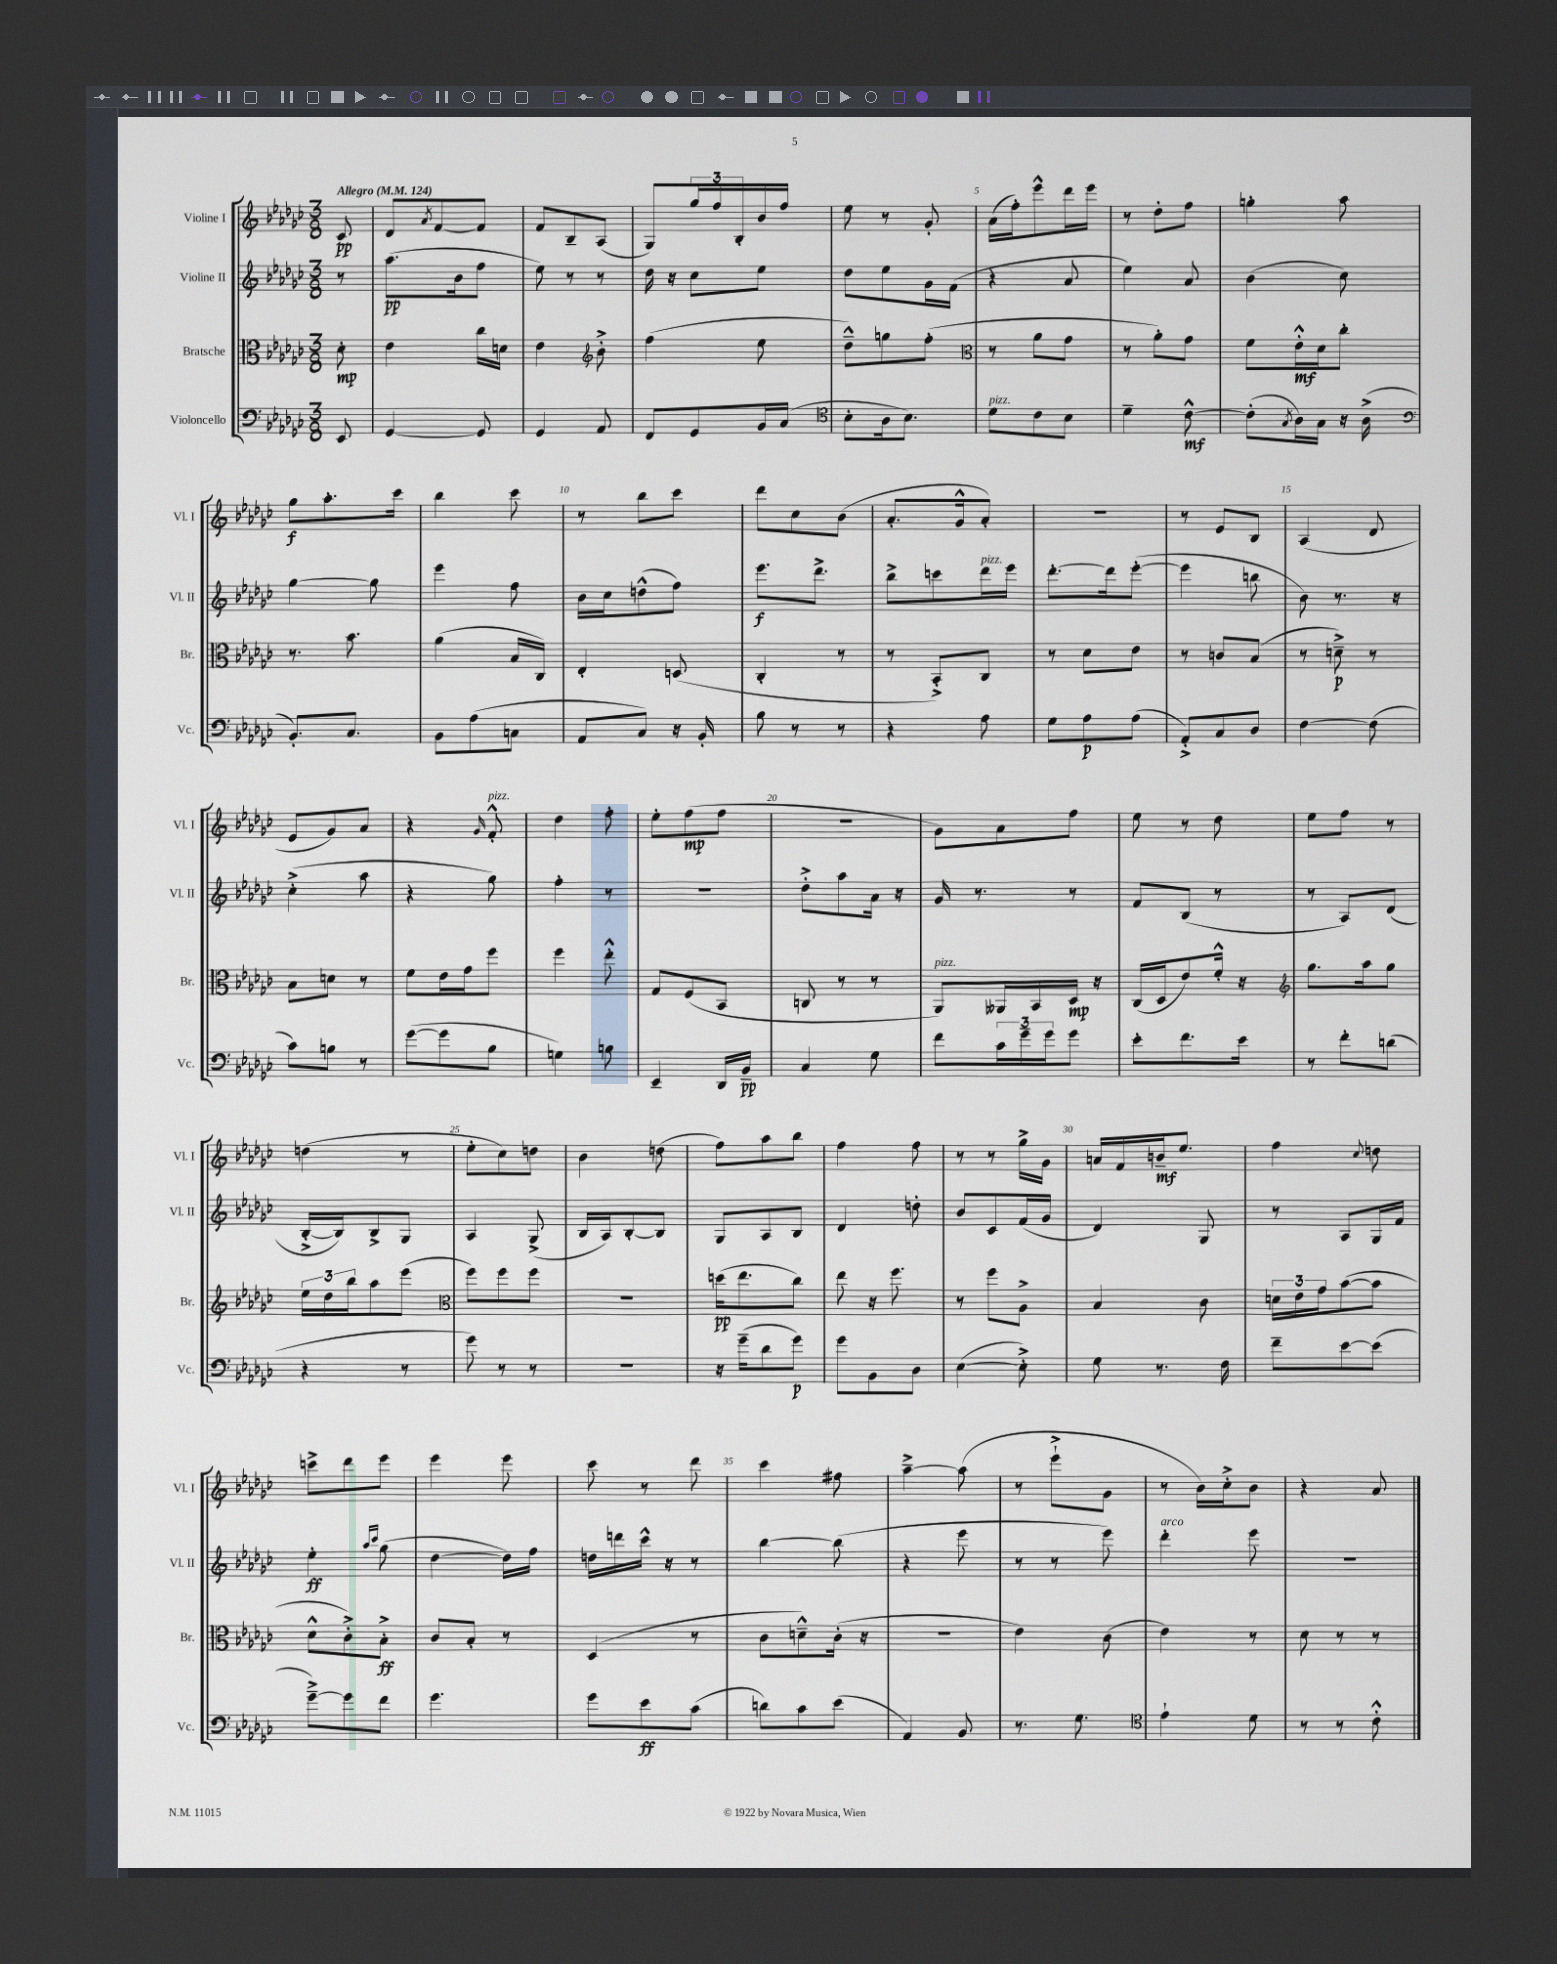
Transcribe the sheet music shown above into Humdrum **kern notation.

**kern	**kern	**kern	**kern
*staff4	*staff3	*staff2	*staff1
*clefF4	*clefC3	*clefG2	*clefG2
*k[b-e-a-d-g-c-]	*k[b-e-a-d-g-c-]	*k[b-e-a-d-g-c-]	*k[b-e-a-d-g-c-]
*M3/8	*M3/8	*M3/8	*M3/8
*MM124	*MM124	*MM124	*MM124
8EE-/	8d-'\	8r	8c-/
=	=	=	=
[4GG-/	4e-\	(8.aa-\L	8d-/L
.	.	.	8qa-/
.	.	.	[8f/
.	.	16b-\k	.
8GG-/]	16cc-\LL	8ff\J	8f/]J
.	16d\JJ	.	.
=	=	=	=
4GG-/	4e-\	8ee-\)	8f/L
.	.	8r	8B-~/
*	*clefG2	*	*
8AA-/	8b-'^\	8r	(8A-/J
=	=	=	=
8FF/L	(4ff\	16dd-\	8G-/L)
.	.	16r	.
8GG-/	.	8cc-\L	24gg-/L
.	.	.	24ff/
.	.	.	24B-'/
16BB-/L	8ee-\	8ee-\J	16b-/
(16C-/JJ	.	.	16ff/JJ
=	=	=	=
*clefC4	*	*	*
8B-'\L	8dd-~^^\L)	8dd-\L	8ee-\
16A-\k	8gg\	8ee-\	8r
8.B-\J)	.	.	.
.	(8ff'\J	16g-\L	8g-'/
.	.	(16f\JJ	.
=	=	=	=
*	*clefC3	*	*
8d-\L	8r	4r	(16a-\LL
.	.	.	16ff'\J)
8c-\	8a-\L	.	8eee-^^\
8B-\J	8g-\J	8a-/	16ddd-\L
.	.	.	16eee-\JJ
=	=	=	=
4d-~\	8r	4ee-\)	8r
.	8a-'\L)	.	8dd-'\L
[8c-^^\	8g-\J	8a-/	8ff\J
=	=	=	=
(8c-'\]L	8f\L	(4b-\	4gg'\
8qG-/	.	.	.
16A-\L)	16e-'^^\L	.	.
16G-\JJ	16d-\J	.	.
16r	8cc-'\J	8cc-\)	8aa-\
(16A-^\	.	.	.
=	=	=	=
*clefF4	*	*	*
8.BB-'/L)	8.r	[4gg-\	8gg-\L
.	.	.	8.aa-'\
8.C-/J	8.b-\	.	.
.	.	8gg-\]	.
.	.	.	16ccc-\Jk
=	=	=	=
8BB-\L	(4a-\	4eee-\	4bb-\
(8A-\	.	.	.
8C\J	16B-/LL	8ff\	8ccc-\
.	16C-/JJ)	.	.
=	=	=	=
8AA-/L	4E-'/	16b-\LL	8r
.	.	16cc-\J	.
8C-/J)	.	(8dd^^\	8bb-\L
16r	(8D/	8ff\J)	8ccc-\J
16BB-'/	.	.	.
=	=	=	=
8B-\	4C-'/	8.eee-\L	8ddd-\L
8r	.	.	8cc-\
.	.	8.ddd-^\J	.
8r	8r	.	(8b-\J
=	=	=	=
4r	8r	8bb-^\L	8.a-'/L
.	8BB-'^/L)	8ccc\	.
.	.	.	16g-^^/k
8A-\	8C-/J	16ddd-\L	8a-'/J)
.	.	16eee-\JJ	.
=	=	=	=
8G-\L	8r	[8.ddd-'\L	4.r
8A-\	8d-\L	.	.
.	.	16ddd-\]k	.
(8A-\J	8e-\J	([8eee-'\J	.
=	=	=	=
8AA-'^/L)	8r	4eee-\]	8r
8C-/	8c/L	.	8e-/L
8D-/J	(8B-/J	8bb\	8B-/J
=	=	=	=
[4F\	8r	8b-\)	(4A-/
.	8d~^\)	8.r	.
(8F\]	8r	.	8d-/
.	.	16r	.
=	=	=	=
8c-\L)	8B-\L	(4cc-'^\	8e-/L
8B\J	8d\J	.	8g-/)
8r	8r	8aa-\	8a-/J
=	=	=	=
([8g-\L	8f\L	4r	4r
8g-\]	16e-\L	.	.
.	16g-\J	.	.
.	.	.	16qqg-/
8B-\J	8ff\J	8gg-\)	8f'^^/
=	=	=	=
4G\)	4ff\	4ff'\	4dd-\
8B\	8ee-'^^\	8r	8ff'\
=	=	=	=
4EE-~/	8G-/L	4.r	8ee-'\L
.	(8F/	.	(8ff\
16DD-/LL	8BB-/J	.	8ff\J
16BB-~/JJ	.	.	.
=	=	=	=
4C-/	8C/	8dd-'^\L	4.r
.	8r	8aa-\	.
8G-\	8r	16a-\Jk	.
.	.	16r	.
=	=	=	=
8f\L	8AA-/L)	16g-/	8g-\L)
.	.	8.r	.
24c-\L	16AA--/L	.	8a-\
24g-~\	.	.	.
.	16BB-/	.	.
24g-\J	.	.	.
8g-\J	16D-/JJ	8r	8ff\J
.	16r	.	.
=	=	=	=
8e-'\L	(16C-/LL	8f/L	8ee-\
.	16D-/J	.	.
8.f\	8e-/)	(8B-/J	8r
.	16f'^^/Jk	8r	8dd-\
16e-\Jk	16r	.	.
=	=	=	=
*	*clefG2	*	*
8r	8.gg-\L	8r	8ee-\L
8f'\L	.	8A-/L)	8ff\J
.	16aa-\k	.	.
(8d\J	8gg-\J	(8d-/J	8r
=	=	=	=
4r	24ee-\LL	[16B-'^/LL	(4dd\
.	24dd-\	.	.
.	.	16B-/]J)	.
.	24bb-\J	.	.
.	8aa-\	8B-^/	.
8r	(8eee-\J	8G-/J	8r
=	=	=	=
*	*clefC3	*	*
8g-\)	8ff\L)	4A-/	8ee-'\L
8r	8ff\	.	8cc-\)
8r	8ff\J	(8G-^/	8dd\J
=	=	=	=
4.r	4.r	16B-/LL	4b-\
.	.	16A-/J)	.
.	.	[8B-'/	.
.	.	8B-/]J	(8dd\
=	=	=	=
16r	(16dd\LK	8G-/L	8ff\L)
(16g-~\LK	8.ee-\	.	.
8d-\	.	8A-/	8aa-\
8g-\J)	8cc-\J)	8B-/J	8bb-\J
=	=	=	=
8g-\L	8ee-\	4d-/	4ff\
8BB-\	16r	.	.
.	8.ff\	.	.
8D-\J	.	8dd'\	8ff\
=	=	=	=
([4E-\	8r	8b-/L	8r
.	8ff\L	8c-/	8r
8E-'^\])	8A-^\J	(16f/L	16gg-^\LL
.	.	16g-/JJ	16g-\JJ
=	=	=	=
8G-\	4B-/	4d-/)	16a/LL
.	.	.	16f/
8.r	.	.	16b~/J
.	.	.	8.ee-/J
.	8c-\	8G-/	.
16F\	.	.	.
=	=	=	=
8f~\L	24d\LL	8r	4ff\
.	24e-\	.	.
.	24g-\J	.	.
[8e-\	([8b-\	8A-/L	.
.	.	.	8qqcc-/
(8e-\]J	8b-\]J	16G-/L	8dd\
.	.	16f/JJ	.
=	=	=	=
[8g-~^\L)	8d-^^\L	4ee-'\	8ccc^\L
8g-\]	8c-'^\)	.	8ddd-\
.	.	16qqaa-/LL	.
.	.	16qqccc-/JJ	.
8f\J	8B-'^\J	(8gg-\	8eee-\J
=	=	=	=
4.g-\	8c-/L	[4dd-\	4eee-\
.	8B-'/J	.	.
.	8r	16dd-\]LL)	8eee-\
.	.	16ff\JJ	.
=	=	=	=
8g-\L	(4D-/	16dd\LL	8ccc-\
.	.	16ddd\	.
8e-\	.	16ccc-^^\JJ	8r
.	.	16r	.
(8c-\J	8r	8r	8ddd-\
=	=	=	=
8d\L)	8c-\L	[4bb-\	4ccc-\
8c-\	8d~^^\)	.	.
(8e-\J	(16c-'\Jk	(8bb-\]	8ff#\
.	16r	.	.
=	=	=	=
4AA-/)	4.r	4r	[4aa-~^\
8BB-/	.	8eee-\	(8aa-\]
=	=	=	=
8.r	4e-\)	8r	8r
.	.	8r	8eee-`^\L
8.G-\	.	.	.
.	(8c-\	8eee-\)	8g-\J
=	=	=	=
*clefC4	*	*	*
4e-`\	4e-\)	4ddd-'\	8r
.	.	.	16b-\LL)
.	.	.	16cc-'^\J
8d-\	8r	8eee-\	8b-\J
=	=	=	=
8r	8d-\	4.r	4r
8r	8r	.	.
8c-'^^\	8r	.	8a-/
==	==	==	==
*-	*-	*-	*-
